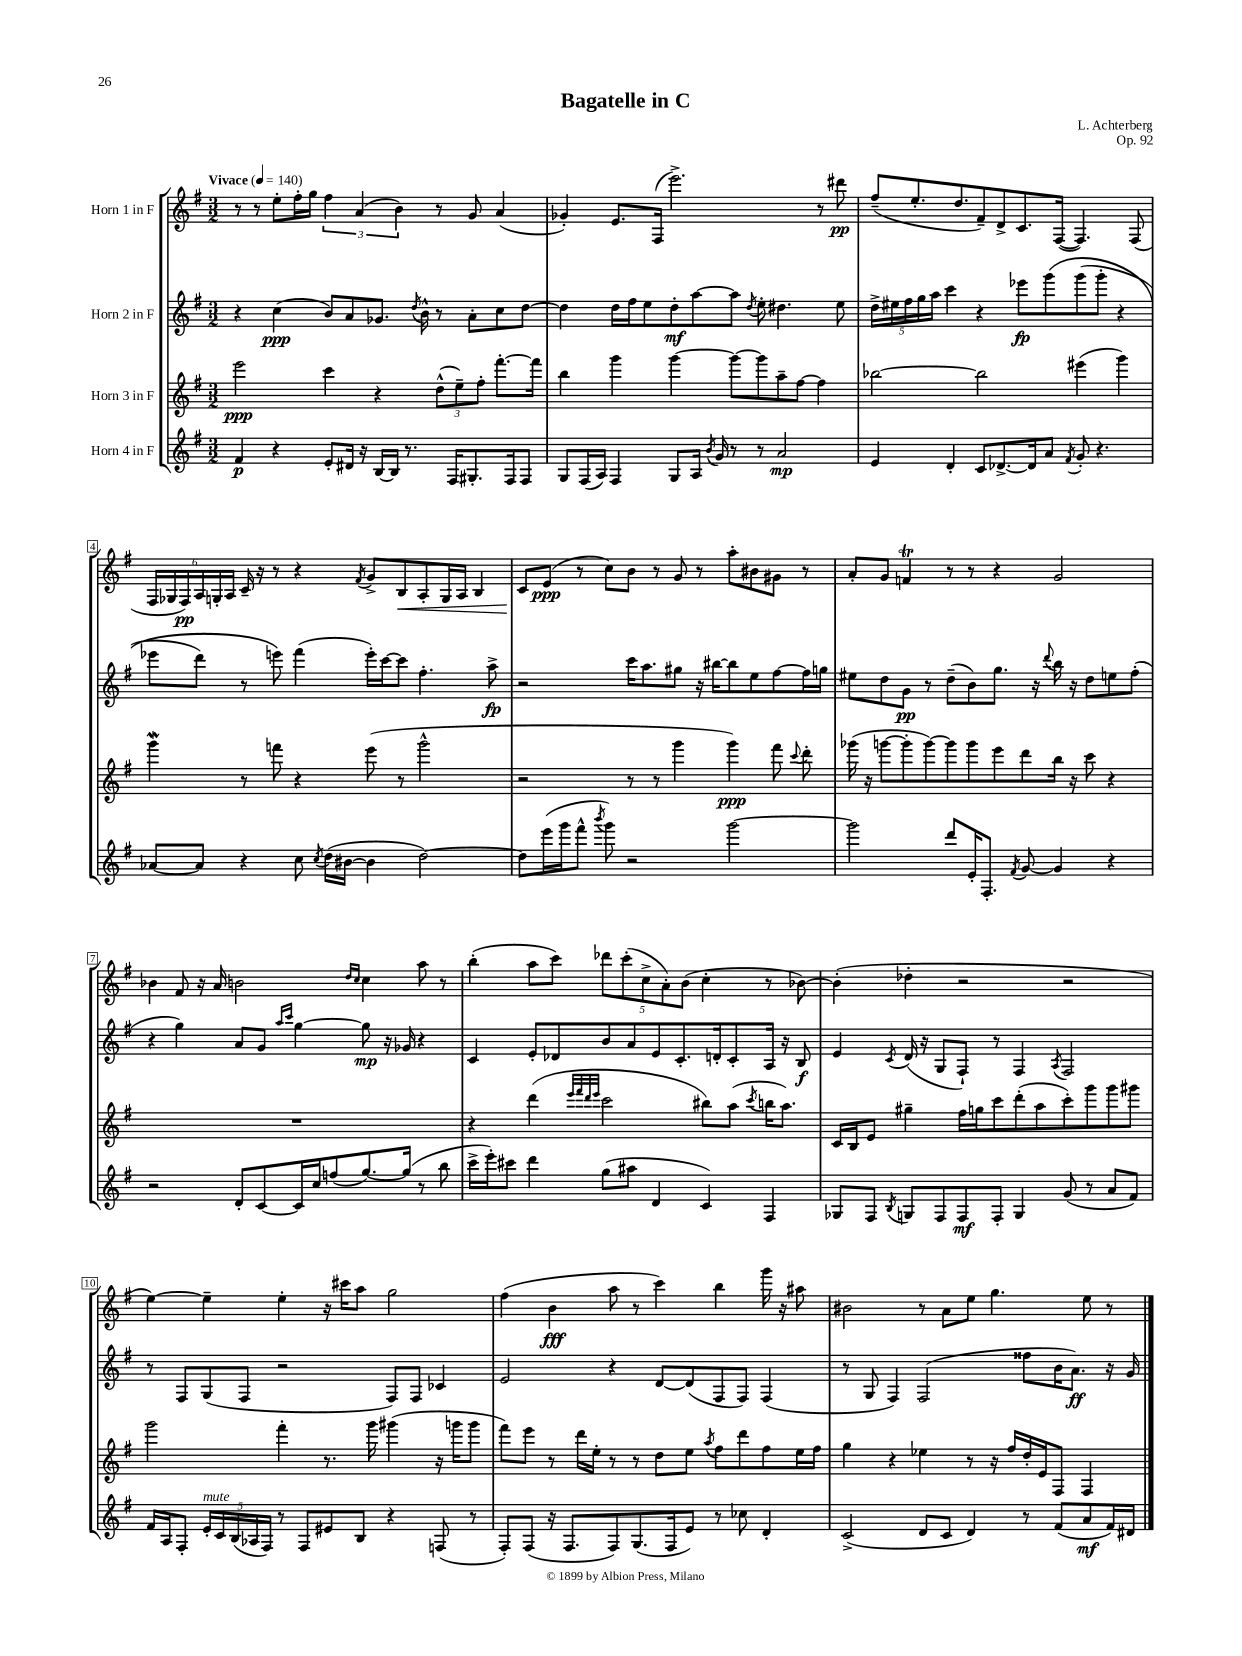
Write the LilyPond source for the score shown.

\header { title = "Bagatelle in C" composer = "L. Achterberg" opus = "Op. 92" }
<<
\new StaffGroup <<
\new Staff = "s0" \with { instrumentName = "Horn 1 in F" } {
    \clef treble \key g \major \numericTimeSignature \time 3/2 \tempo "Vivace" 4 = 140
    \autoBeamOff r8 r8 e''8[-. fis''16-. g''16] \tuplet 3/2 { fis''4 a'4( b'4) } r8 g'8 a'4( |
    ges'4-.) e'8.[ fis16]( e'''2.->) r8 dis'''8\pp |
    fis''8[--( e''8.-. d''8. fis'8--) d'8-> c'8. fis16]~( fis4.) fis8( |
    \tuplet 6/4 { fis16[ ges16 fis16\pp) a16 g16-. a16] } c'16-- r16 r8 r4 \acciaccatura { fis'8 } g'8[-> b8\< a8-. g16 a16] b4 |
    c'8[\! e'8]\ppp( r8 c''8[) b'8] r8 g'8 r8 a''8[-. bis'8 gis'8] r8 |
    a'8[-. g'8] f'4\trill r8 r8 r4 g'2 |
    bes'4 fis'8 r16 a'16 b'2 \grace { d''16[ c''16] } c''4 a''8 r8 |
    b''4-.( a''8[ c'''8]) \tuplet 5/4 { des'''8[ c'''8-.( c''8-> a'8-.) b'8]( } c''4-. r8 bes'8~) |
    bes'4-.( des''4-. r2 r2 |
    e''4~) e''4-- e''4-. r16 cis'''16[ a''8] g''2 |
    fis''4( b'4\fff a''8 r8 c'''4) b''4 g'''16 r16 ais''8 |
    bis'2 r8 a'8[ e''8] g''4. e''8 r8 \bar "|." |
}
\new Staff = "s1" \with { instrumentName = "Horn 2 in F" } {
    \clef treble \key g \major \numericTimeSignature \time 3/2
    \autoBeamOff r4 c''4\ppp( b'8[) a'8 ges'8.] \acciaccatura { d''8 } b'16-^ r8 a'8[-. c''8 d''8]~ |
    d''4 d''16[ fis''16 e''8 d''8-.\mf a''8~ a''8] \acciaccatura { d''8 } e''8-. dis''4. e''8 |
    \tuplet 5/4 { d''16[-> eis''16 fis''16 g''16 a''16] } c'''4 r4 ees'''8[\fp g'''8\( g'''8( g'''8]-. r4 |
    ees'''8[ d'''8]) r8 e'''8\) fis'''4( e'''16[-.) c'''16~ c'''8] fis''4.-. a''8->\fp |
    r2 c'''16[ a''8. gis''8] r16 bis''16[~ bis''8 e''8 fis''8~ fis''16 g''16] |
    eis''8[ d''8 g'8]\pp r8 d''8[--( b'8) g''8.] r16 \appoggiatura { d'''8 } b''16 r16 d''8[ e''8 fis''8]-.( |
    r4 g''4) a'8[ g'8] \grace { a''16[ c'''16] } g''4~ g''8\mp r16 ges'16 r4 |
    c'4 e'8[-. des'8 b'8 a'8 e'8 c'8.-. d'16-. c'8-. a16] r16 b8\f |
    e'4 \acciaccatura { c'8 } d'16( r16 g8[ fis8]-!) r8 fis4 \acciaccatura { a8 } fis2 |
    r8 fis8[ g8( fis8] r2 fis8[) fis8] ces'4 |
    e'2 r4 d'8[~ d'8( fis8 fis8]) fis4( |
    r8 g8 fis4) fis2( fisis''8[ b'16 a'8.]\ff) r16 g'16 \bar "|." |
}
\new Staff = "s2" \with { instrumentName = "Horn 3 in F" } {
    \clef treble \key g \major \numericTimeSignature \time 3/2
    \autoBeamOff e'''2\ppp c'''4 r4 \tuplet 3/2 { d''8[-^( e''8--) fis''8]-. } fis'''8.[~-. fis'''16] |
    b''4 g'''4 g'''4~ g'''8[~ g'''8 a''8-- fis''8]~ fis''4 |
    bes''2~ bes''2 eis'''4( g'''4) |
    g'''4\mordent r8 f'''8 r4 e'''8( r8 g'''2-^ |
    r2 r8 r8 g'''4 g'''4\ppp) fis'''8 \appoggiatura { c'''8 } d'''8-. |
    ges'''16( r16 g'''8[~ g'''8-. g'''8~) g'''8 g'''8 e'''8 d'''8 b''16] r16 c'''8 r4 |
    R1. |
    r4 d'''4( \grace { e'''32[ fis'''32 d'''32 e'''32] } c'''2 bis''8[) a''8]( \acciaccatura { c'''8 } b''16[ a''8.]) |
    c'16[ b16 e'8] gis''4-- fis''16[ g''16 c'''8 d'''8-.( a''8 c'''8-.) g'''8 g'''8 gis'''8] |
    g'''2 fis'''4-. r8. g'''16 gis'''4( r16 g'''16[ g'''8] |
    fis'''8[) e'''8] r8 d'''16[ e''16]-. r8 r8 d''8[ e''8] \acciaccatura { a''8 } fis''8[ d'''8 fis''8 e''16 fis''16] |
    g''4 r4 ees''4 r8 r16 fis''16[ d''16-. e'16 fis8] fis4 \bar "|." |
}
\new Staff = "s3" \with { instrumentName = "Horn 4 in F" } {
    \clef treble \key g \major \numericTimeSignature \time 3/2
    \autoBeamOff fis'4\p r4 e'8[-. dis'16] r16 b16[~ b16] r8. fis16[ gis8.-. fis16 fis8] |
    g8[ fis16( a16]) fis4 g8[ a16] \acciaccatura { b'8 } g'16 r8 r8 a'2\mp |
    e'4 d'4-. c'8[ des'8.~-> des'16 a'8] \acciaccatura { fis'8 } g'8-. r4. |
    aes'8[~ aes'8] r4 c''8 \acciaccatura { c''8 } d''16[( bis'16]~ bis'4 d''2~) |
    d''8[ e'''16( g'''16 fis'''8]-^ \acciaccatura { b'''8 } g'''8) r2 g'''2~ |
    g'''2 d'''8[ e'16-. fis8.]-. \acciaccatura { fis'8 } g'8~ g'4 r4 |
    r2 d'8[-. c'8~ c'16 c''16 f''8( g''8.~) g''16]( r8 b''8 |
    c'''16[-> e'''16-.) cis'''8] d'''4 g''8[( ais''8] d'4 c'4) fis4 |
    ges8[ fis8] \acciaccatura { b8 } g8[ fis8 fis8\mf fis8]-. g4 g'8( r8 a'8[ fis'8]) |
    fis'16[ a16 fis8]-. \tuplet 5/4 { e'16[-.^\markup { \italic "mute" } c'16 b16( aes16 fis16]) } r8 fis8[ eis'8 b8] r4 f8( r8 |
    fis8[-.) fis8]( r16 fis8.[ fis8) g8.( fis16 e'8]) r8 ces''8 d'4-. |
    c'2->( d'8[ c'8] d'4) r8 fis'8[( a'8\mf fis'16) dis'16] \bar "|." |
}
>>
>>
\layout { \context { \Score \override BarNumber.stencil = #(make-stencil-boxer 0.1 0.3 ly:text-interface::print) } }
